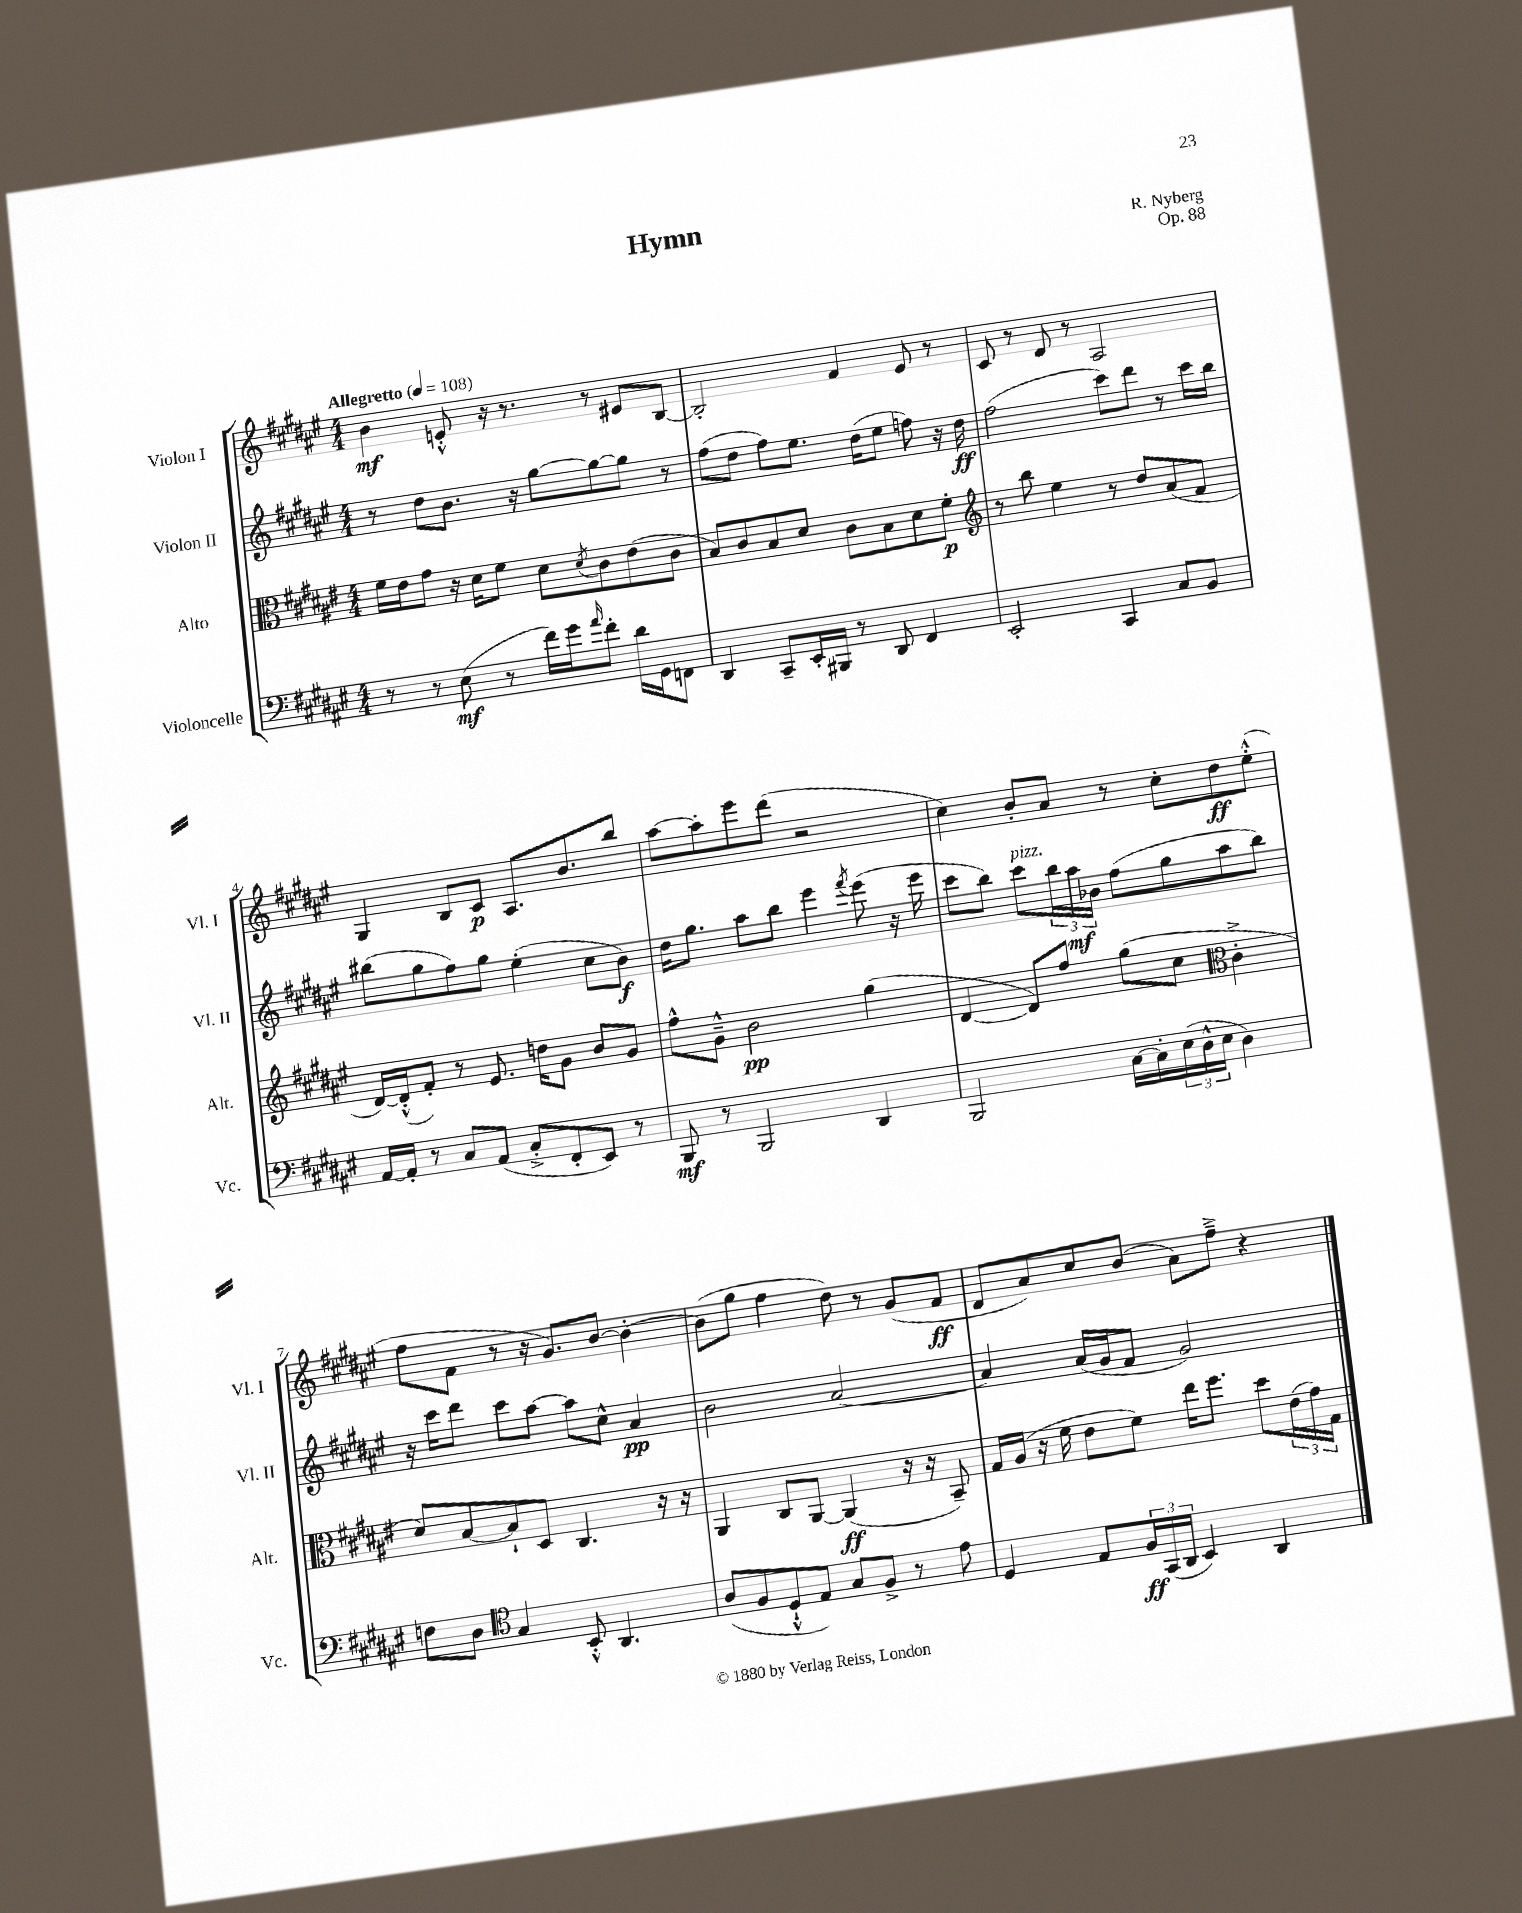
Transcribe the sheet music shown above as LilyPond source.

\header { title = "Hymn" composer = "R. Nyberg" opus = "Op. 88" }
<<
\new StaffGroup <<
\new Staff = "s0" \with { instrumentName = "Violon I" shortInstrumentName = "Vl. I" } {
    \clef treble \key fis \major \numericTimeSignature \time 4/4 \tempo "Allegretto" 4 = 108
    b'4\mf e'8-.-^ r16 r8. r8 eis'8 b8~ |
    b2-. fis'4 eis'8 r8 |
    cis'8 r8 dis'8 r8 ais2 |
    gis4 b8 cis'8\p ais8. b'8. b''8 |
    ais''8~ ais''8-. eis'''8 dis'''8( r2 |
    cis''4) b'8-. ais'8 r8 cis''8-. dis''8\ff eis''8-.-^( |
    fis''8 fis'8 r8 r16 gis'8.) b'8~ b'4~-. |
    b'8( gis''8 fis''4 dis''8) r8 gis'8( fis'8\ff |
    dis'8 ais'8) cis''8 b'8( ais'8) fis''8---> r4 \bar "|." |
}
\new Staff = "s1" \with { instrumentName = "Violon II" shortInstrumentName = "Vl. II" } {
    \clef treble \key fis \major \numericTimeSignature \time 4/4
    r8 dis''8 b'8. r16 gis''8~ gis''8~ gis''8 r8 |
    fis''8( dis''8 fis''8) eis''8. dis''16( eis''8 f''8) r16 dis''16\ff |
    fis''2( cis'''8) dis'''8 r8 cis'''16 b''16 |
    bis''8( gis''8 fis''8) gis''8 eis''4-.( cis''8 b'8\f) |
    dis''16 gis''8. ais''8 b''8 eis'''4 \acciaccatura { fis'''8 } eis'''8( r16 eis'''16 |
    cis'''8 b''8) cis'''8^\markup { \italic "pizz." } \tuplet 3/2 { b''16 ais''16\mf bes'16 } fis''8( gis''8 ais''8 b''8) |
    r16 cis'''16 dis'''8 cis'''8 ais''8~ ais''8 cis''8-^ ais'4\pp |
    b'2 ais'2~ |
    ais'4 ais'16( gis'16 fis'8 gis'2) \bar "|." |
}
\new Staff = "s2" \with { instrumentName = "Alto" shortInstrumentName = "Alt." } {
    \clef alto \key fis \major \numericTimeSignature \time 4/4
    fis'16 eis'16 gis'8 r16 dis'16 fis'8 dis'8 \acciaccatura { dis'8 } cis'8 eis'8( cis'8 |
    b8) cis'8 b8 dis'8 cis'8 b8 dis'8 fis'8-.\p |
    \clef treble r8 b''8 eis''4 r8 dis''8 ais'8( fis'8 |
    dis'16~) dis'16-.-^( fis'8-.) r8 eis'8. d''16 gis'8 b'8 gis'8 |
    fis''8-^ gis'8---^ b'2\pp gis''4( |
    dis'4~ dis'8) fis''8 gis''8( cis''8 \clef alto cis'4-.-> |
    dis'8) b8~ b8-! dis8 cis4. r16 r16 |
    ais,4 cis8 ais,8~ ais,4\ff( r16 r16 b,8--) |
    gis16 ais16( r16 fis'16 eis'8 fis'8) eis''16 fis''8. dis''8 \tuplet 3/2 { eis'16( gis'16) gis16 } \bar "|." |
}
\new Staff = "s3" \with { instrumentName = "Violoncelle" shortInstrumentName = "Vc." } {
    \clef bass \key fis \major \numericTimeSignature \time 4/4
    r8 r8 eis8\mf( r8 fis'16) gis'16 \grace { ais'16 } fis'8-. dis'16 gis,16 f,8 |
    dis,4 cis,8-- eis,16-. bis,,16 r8 dis,8 fis,4 |
    eis,2-. cis,4 cis8 b,8 |
    ais,16~ ais,16-. r8 cis8 ais,8( cis8-.-> fis,8-. eis,8) r8 |
    b,,8\mf r8 b,,2 dis,4 |
    b,,2 cis16~ cis16-. \tuplet 3/2 { eis16( dis16-^ eis16 } dis4) |
    f8 dis8 \clef tenor gis4 b,8-.-^ ais,4. |
    ais8( fis8 dis8-!-^ eis8) gis8 fis8-> r8 eis'8 |
    dis4 eis8 \tuplet 3/2 { fis16\ff gis,16( ais,16 } b,4) ais,4 \bar "|." |
}
>>
>>
